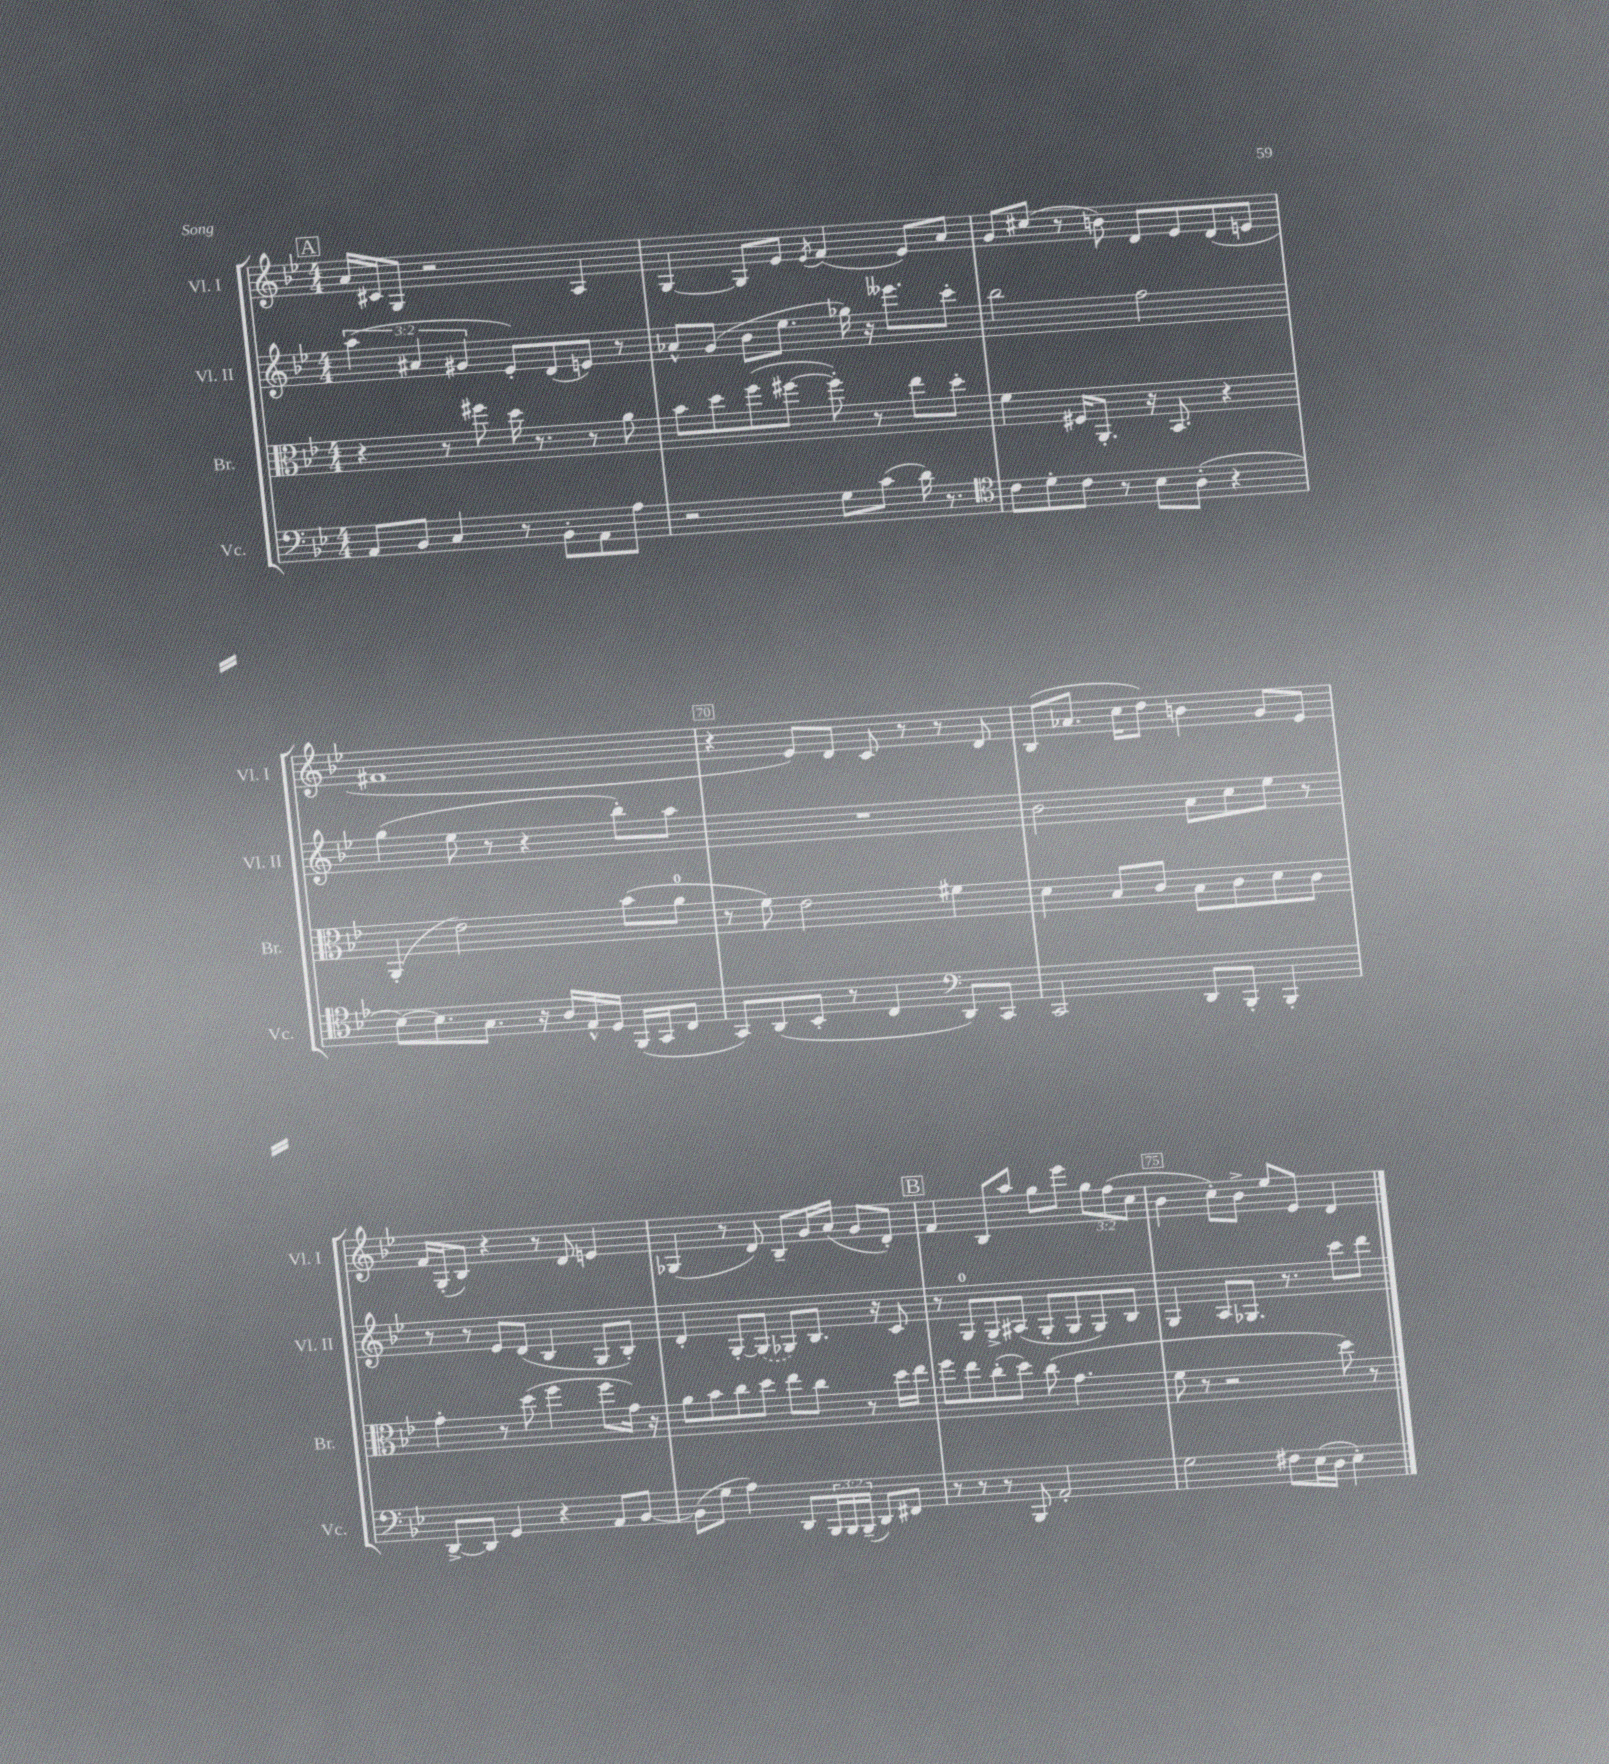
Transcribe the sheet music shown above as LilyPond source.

<<
\new StaffGroup <<
\new Staff = "s0" \with { instrumentName = "Vl. I" shortInstrumentName = "Vl. I" } {
    \clef treble \key bes \major \numericTimeSignature \time 4/4 \override Staff.TupletNumber.text = #tuplet-number::calc-fraction-text
    \mark \markup { \box "A" } a'16 cis'16 g8 r2 a4 |
    g4~ g8 ees'8 \acciaccatura { ees'8 } f'4( ees'8) a'8 |
    g'8 cis''8( r8 b'8) d'8 ees'8 d'8( e'8 |
    fis'1 |
    r4 ees'8) d'8 c'8 r8 r8 d'8 |
    bes8( aes'8. c''16 d''8) b'4 g'8 ees'8 |
    f'16 g16-.( bes8) r4 r8 d'8 e'4 |
    ges4( r8 d'8) bes8-- g'16 a'16( g'8 d'8-.) |
    \mark \markup { \box "B" } f'4 bes8 a''8 g''8 ees'''8 \tuplet 3/2 { g''8 f''8( c''8 } |
    bes'4 c''8-.) bes'8-> ees''8 ees'8 d'4 \bar "|." |
}
\new Staff = "s1" \with { instrumentName = "Vl. II" shortInstrumentName = "Vl. II" } {
    \clef treble \key bes \major \numericTimeSignature \time 4/4 \override Staff.TupletNumber.text = #tuplet-number::calc-fraction-text
    \mark \markup { \box "A" } \tuplet 3/2 { a''4( ais'4 gis'4 } ees'8-.) d'8( e'8) r8 |
    aes'8-^ g'8( bes'8 ees''8. ges''16) r16 eeses'''8. c'''8-. |
    bes''2 f''2 |
    g''4( ees''8 r8 r4 bes''8-.) a''8 |
    R1 |
    bes'2 a'8 c''8 ees''8 r8 |
    r8 r8 ees'8 d'8( bes4 g8 bes8-.) |
    d'4-. g8~-. \once \slurDashed g8( ges8) bes8. r16 c'8 |
    \mark \markup { \box "B" } r8 g8-0 g8-> ais8( g8-. g8 g8) bes8 |
    g4 a8 ges8. r8. c'''8 d'''8 \bar "|." |
}
\new Staff = "s2" \with { instrumentName = "Br." shortInstrumentName = "Br." } {
    \clef alto \key bes \major \numericTimeSignature \time 4/4
    \mark \markup { \box "A" } r4 r8 fis''8 d''16 r8. r8 a'8 |
    bes'8 d''8 f''8( fis''8~ fis''8-.) r8 ees''8 d''8-. |
    f'4 fis16 a,8.-. r16 bes,8. r4 |
    a,4-.( ees'2) bes'8( a'8-0 |
    r8 f'8) ees'2 fis'4 |
    d'4 bes8 c'8 bes8 c'8 d'8 c'8 |
    g'4-. r8 d''8( f''4 f''8 g'16) r16 |
    a'8 bes'8 c''8 d''8 ees''8 c''8 r8 d''16 ees''16 |
    \mark \markup { \box "B" } f''8 ees''8 c''8-.( d''8) c''8( g'4. |
    f'8 r8 r2 d''8) r8 \bar "|." |
}
\new Staff = "s3" \with { instrumentName = "Vc." shortInstrumentName = "Vc." } {
    \clef bass \key bes \major \numericTimeSignature \time 4/4 \override Staff.TupletNumber.text = #tuplet-number::calc-fraction-text
    \mark \markup { \box "A" } a,8 bes,8 c4 r8 bes,8-. a,8 a8 |
    r2 g8 c'8( d'16) r8. |
    \clef tenor c'8 d'8-. c'8 r8 bes8 a8-.( r4 |
    bes8~) bes8. g8. r16 a16 ees16-^ d16 f,16( g,16 c8 |
    g,8) a,8( bes,8-. r8 c4 \clef bass d,8) c,8 |
    c,2 d,8 bes,,8-. bes,,4-. |
    d,8~-> d,8 g,4 r4 a,8 bes,8~ |
    bes,8( g8 a4) d,8 \tuplet 3/2 { bes,,16 bes,,16 bes,,16--( } d,8) fis,8 |
    \mark \markup { \box "B" } r8 r8 r8 bes,,8 a,2-. |
    g2 fis8 ees16( d16 ees4-.) \bar "|." |
}
>>
>>
\layout { \context { \Score currentBarNumber = #66 \override BarNumber.break-visibility = ##(#f #t #t) barNumberVisibility = #(every-nth-bar-number-visible 5) \override BarNumber.stencil = #(make-stencil-boxer 0.1 0.3 ly:text-interface::print) } }
